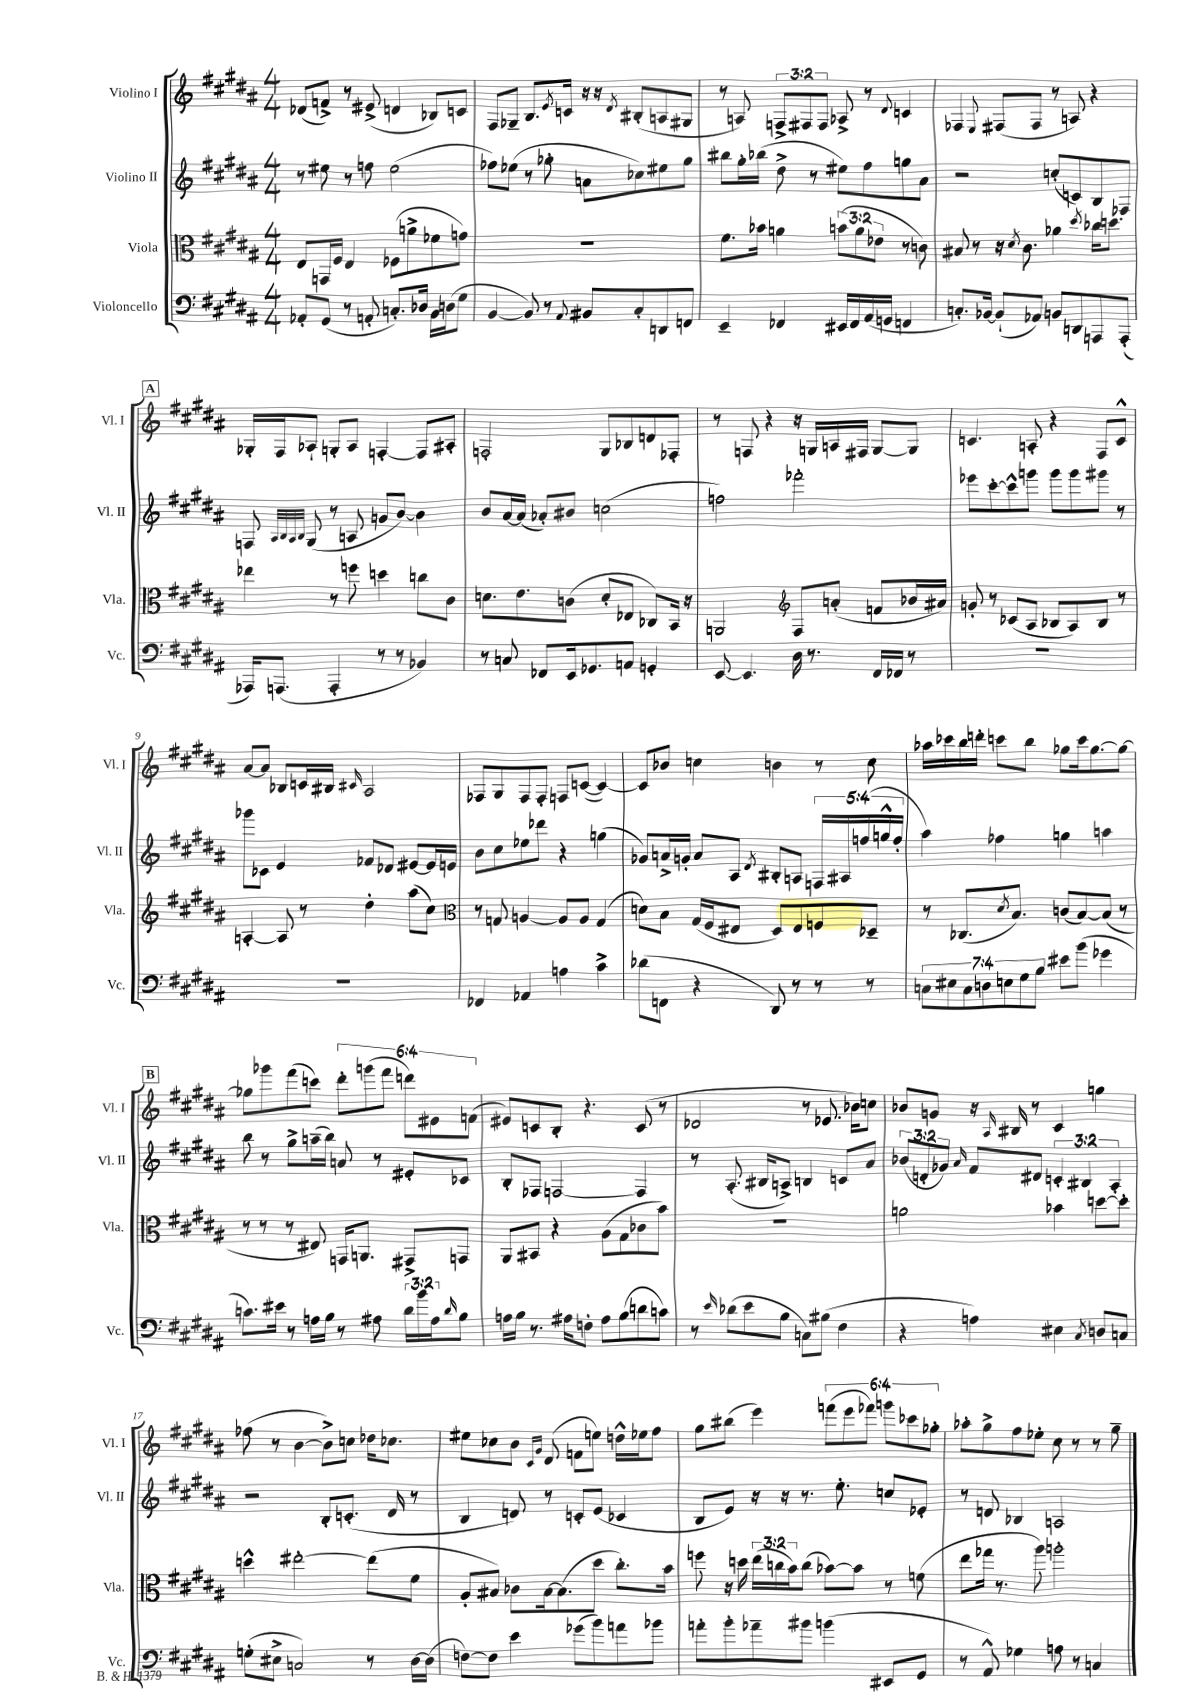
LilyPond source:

<<
\new StaffGroup <<
\new Staff = "s0" \with { instrumentName = "Violino I" shortInstrumentName = "Vl. I" } {
    \clef treble \key b \major \numericTimeSignature \time 4/4 \override Staff.TupletNumber.text = #tuplet-number::calc-fraction-text
    des'8( f'8->) r8 eis'8->( d'4 bes8) c'8 |
    fis8 ges8-- b8. \acciaccatura { e'8 } c'16 r16 r16 \acciaccatura { dis'8 } bis8-.( a8 gis8 |
    r8 a8) \tuplet 3/2 { f8-> fis8 fis8 } aes8-> r8 \appoggiatura { dis'8 } c'4 |
    fes4 \appoggiatura { e8 } fis8( fis8 r8 a8) r4 |
    \mark \markup { \box "A" } ges16-. fis16 aes8-! g8-. aes8 f4~-. f8 ais8-. |
    f2-. gis8 bes8 d'8 fes8-. |
    r8 f8 r4 r16 g16 a16 fis16 g8~ g8 |
    c'4. a8-. r4 fis8 c'8-^ |
    ais'8~ ais'8 bes8 c'16 bis16 \grace { cis'16 } ais2 |
    fes8 gis8 fes8 fes8-. f8 c'8~( c'4~) |
    c'8 bes'8 c''4 b'4 r8 c''8 |
    aes''16 ces'''16 b''16 d'''16-. c'''8 b''8 ges''8 c'''16 ges''8.~ ges''8~ |
    \mark \markup { \box "B" } ges''8 ges'''8 fis'''8( c'''8) \tuplet 6/4 { dis'''8-. g'''8( fis'''8 d'''8) eis'8 f'8( } |
    eis'8) c'8 b8-. r4. c'8( r8 |
    des'2 r8 ees'8. bes'16) c''8 |
    bes'8 g'8 r16 \grace { ais16 } bis16 r8 cis'4 g''4 |
    fes''8( r8 b'4~ b'8->) c''8 des''16 ces''8. |
    eis''8 ces''8 b'8 \grace { cis'16 gis'16 } dis'8( f'8 e''8) d''16-^ ees''16 fis''8 |
    gis''8 bis''8( e'''4) \tuplet 6/4 { f'''8( e'''8 fes'''8) g'''8 ces'''8 ges''8-. } |
    aes''8-. gis''8-> fis''8 ees''8-. cis''8 r8 r8 gis''8-- \bar "|." |
}
\new Staff = "s1" \with { instrumentName = "Violino II" shortInstrumentName = "Vl. II" } {
    \clef treble \key b \major \numericTimeSignature \time 4/4 \override Staff.TupletNumber.text = #tuplet-number::calc-fraction-text
    r8 eis''8 r8 f''8 eis''2( |
    fes''8) ees''8( r8 ges''8-. a'8 ces''8) eis''8 ges''8 |
    bis''8 gis''16-. bes''16( dis''8-> r8 eis''8) fis''8 g''8 ais'8 |
    r2 c''8-.( c'8) b8 fes8 |
    \mark \markup { \box "A" } f8 \grace { ais32 b32 ais32 b32 } gis8( r8 a8 g'8 b'8~) b'4 |
    b'8 ais'16~ ais'16( aes'8-.) bis'8 c''2( |
    f''2) fes'''2-. |
    ees'''8 cis'''8~-. cis'''8-^ g'''8 g'''8 g'''8 gis'''8 r8 |
    ges'''8 ces'8 e'4 fes'8 des'8 eis'8~ eis'16 e'16 |
    b'8 cis''8 ees''8 des'''8 r4 g''4( |
    ges'8) a'16-> g'16-. a'8 ais8 \acciaccatura { dis'8 } bis8-. a8 \tuplet 5/4 { f16 ais16 f''16( g''16-^ f''16-. } |
    ais''4) fes''4 g''4 a''4 |
    \mark \markup { \box "B" } b''8 r8 gis''8-> a''16--( b''16) a'8 r8 eis'8-. ces'8 |
    b8-. fes8 f2~ f4 |
    r8 ais8.-.( bis16 a8->) b4 c'8 ais'8 |
    \tuplet 3/2 { bes'8( d'8-. ges'8) } \grace { ais'16 } fis'8 dis'8 \tuplet 3/2 { c'4-. bis4 ais4-. } |
    r2 b8-. c'8.-.( dis'16 r8 |
    b4 d'8) r8 c'8-. e'8( ces'4 |
    b8 e'8) r16 r16 r8. e''8.-. c''8 ees'8-. |
    r8 d'8 bes4 a2 \bar "|." |
}
\new Staff = "s2" \with { instrumentName = "Viola" shortInstrumentName = "Vla." } {
    \clef alto \key b \major \numericTimeSignature \time 4/4 \override Staff.TupletNumber.text = #tuplet-number::calc-fraction-text
    e8 g,16 fis16 e4 fes8( a'8-> fes'8 g'8) |
    R1 |
    fis'8. bes'16 a'4 \tuplet 3/2 { b'8( a'8 ees'8 } r8 c'8) |
    bis8 r8 r16 \acciaccatura { dis'8 } cis'8. aes'4 \acciaccatura { dis''8 } ces''16 d''8. |
    \mark \markup { \box "A" } ees''4 r8 f''8 d''4 c''8 cis'8 |
    d'8. e'8. c'8( d'8-. ees8 ces8) b,16 r16 |
    a,2 \clef treble fis8 a'8-.( f'8 bes'16 ais'16) |
    g'8-. r8 ces'8( ais8 bes8 ais8) bes8 r8 |
    a4~-. a8 r8 dis''4-. ais''8( cis''8) |
    \clef alto r8 g8 a4~ a8 a8 g4( |
    d'8) b8 gis16( fis16 eis8 dis8) eis8 f8 des8-- |
    r8 ces8.( \acciaccatura { dis'8 } b8.) c'8( b8~) b8( r8 |
    \mark \markup { \box "B" } r8 r8 r8 eis8) g,16 a,8. gis,8-> g,8 |
    ais,8 bis,8 r4 ais8( gis8 ces'8 b'8) |
    R1 |
    a'2 bes'4 d''8~ d''8-. |
    d''4-^ eis''2~-. eis''8( fis'8 |
    ais8-. bis8) ces'8 bis16~ bis8.( dis''8 cis''8.-.) b'16 |
    f''8 r16 d''16 \tuplet 3/2 { e''16( c''16 b'16) } c''8( bes'8~) bes'8 r8 f'8( |
    e''8 ges''16 r8. ais''8) a''2-. \bar "|." |
}
\new Staff = "s3" \with { instrumentName = "Violoncello" shortInstrumentName = "Vc." } {
    \clef bass \key b \major \numericTimeSignature \time 4/4 \override Staff.TupletNumber.text = #tuplet-number::calc-fraction-text
    aes,8-. gis,8( r8 a,8-. c8.-.) des16 b,16 d16( gis8 |
    b,4~ b,8) r8 \appoggiatura { ais,8 } bis,8 cis8-. d,8 f,8 |
    e,4-- fes,4 eis,16 fes,16 ais,16( g,16 f,4 |
    c8.-.) bes,16~ bes,8-!( aes,8) b,8 d,8 a,,8 a,,8-.( |
    \mark \markup { \box "A" } aes,,16) a,,8.( a,,4-. r8 r8 bes,4) |
    r8 c8 fes,8 e,16 ges,8. a,8 g,4-. |
    e,8~ e,4. dis16 r8. fis,16 fes,16 r8 |
    R1 |
    R1 |
    fes,4 aes,4 a4 cis'4-> |
    des'8( f,8 r4 dis,8) r8 r8 r8 |
    \tuplet 7/4 { c8 eis8 c8 d8 e8 gis8 b8 } eis'8 b'8( ges'4 |
    \mark \markup { \box "B" } c'8.) eis'16 r8 a16 b16 r8 ais8 \tuplet 3/2 { dis'16 b'16 ais16 } \grace { dis'16 } b8 |
    a16 b16 r8. ais16 f8-. ais8 b8( d'8 c'8) |
    r8 \grace { e'16 } des'8( e'8 b8 c8) bis8( fis4 |
    r4 a4) eis4 \acciaccatura { cis8 } d8 c8 |
    g8-.( eis8-> c2) r8 dis16~ dis16( |
    f8~) f8 e'4 ges'8( b'8) a'8 bes'8 |
    a'8-. b'8-. aes'8-- bis'8 b'4( eis,8 gis,8 |
    r8 ais,8-^) ges4 a8 r8 c4 \bar "|." |
}
>>
>>
